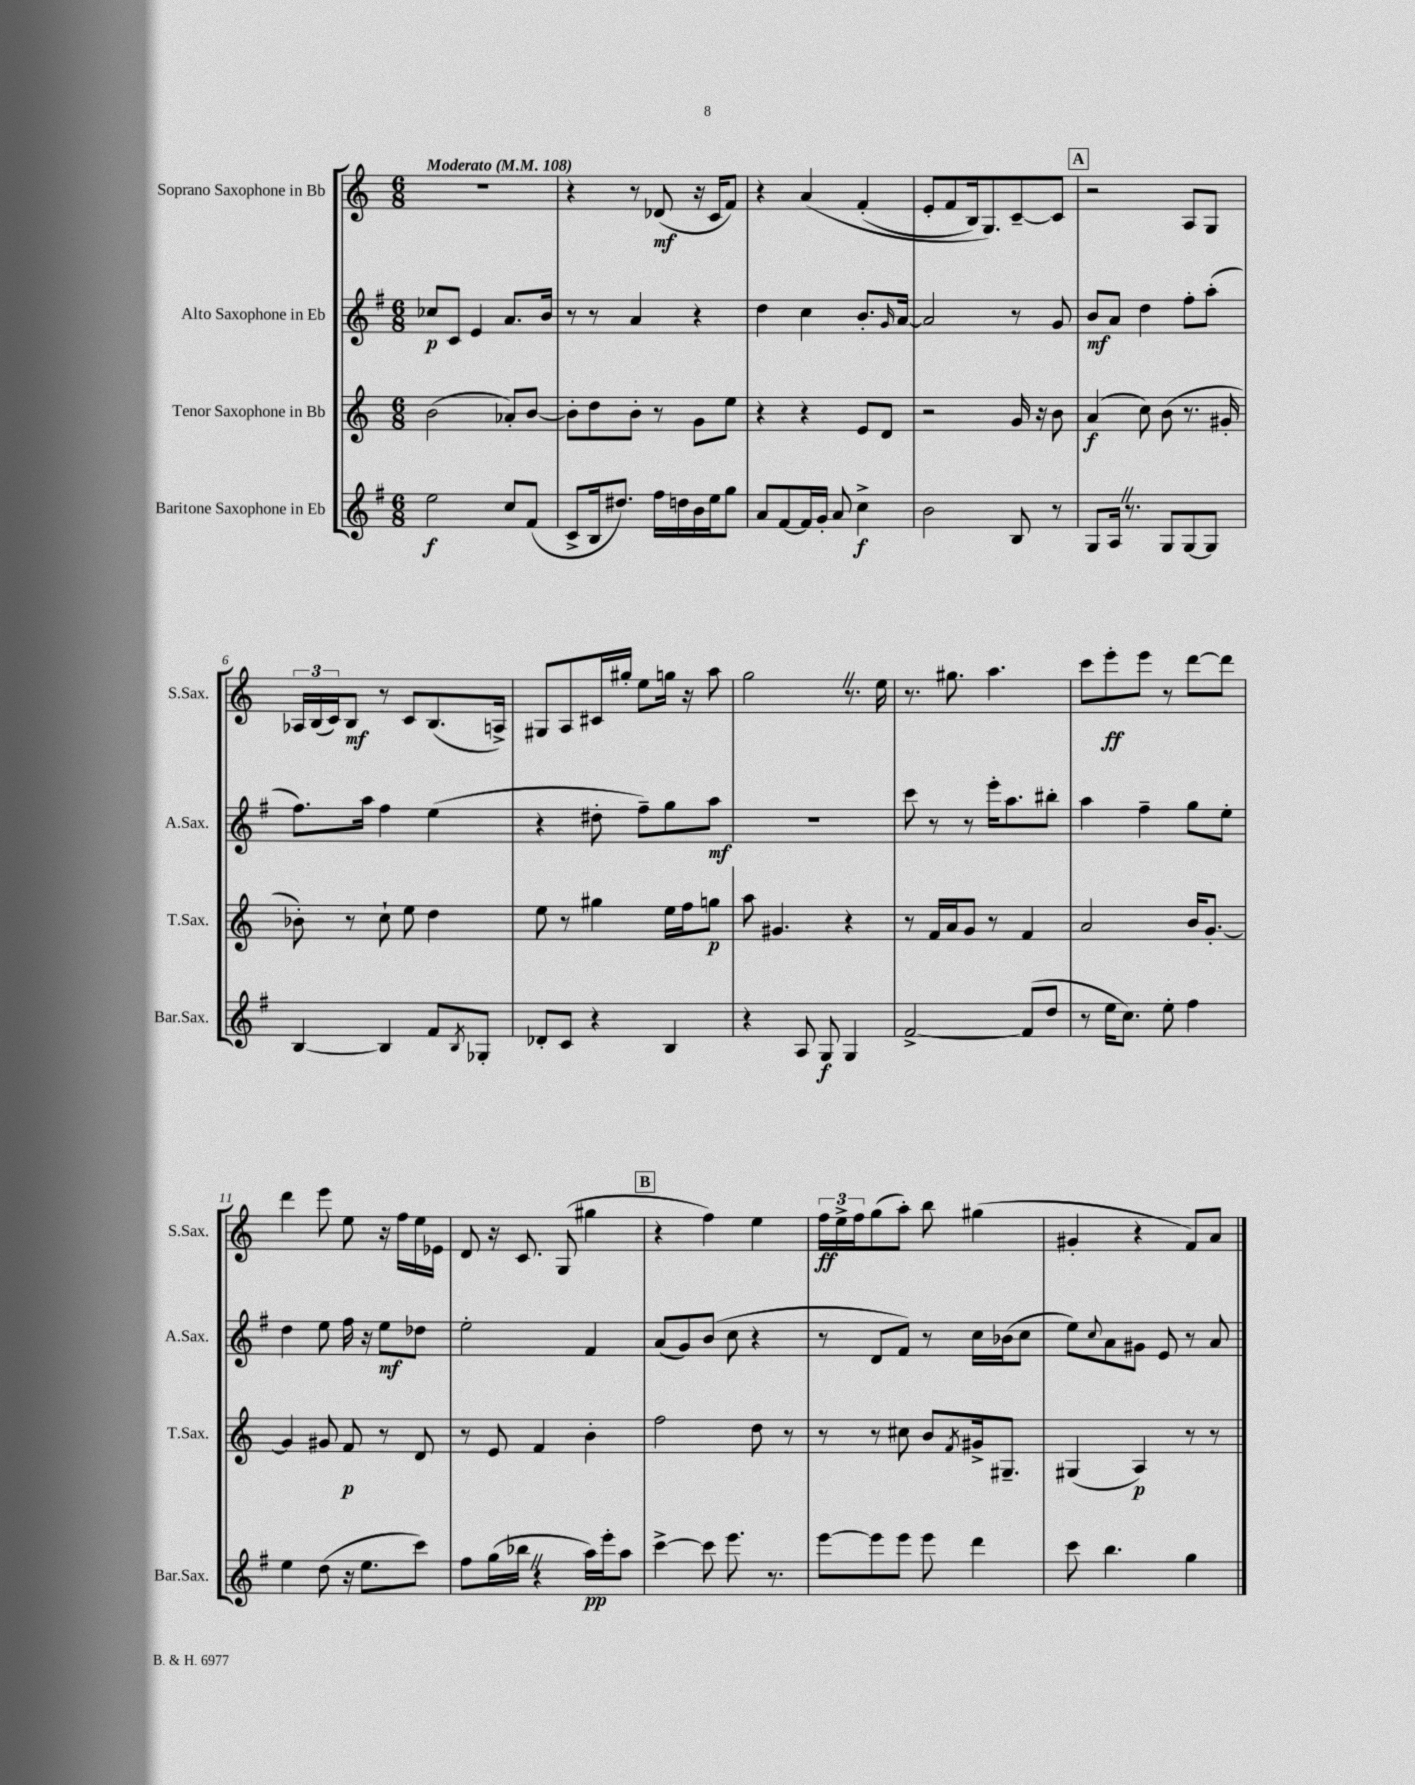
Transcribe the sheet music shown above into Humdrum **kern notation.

**kern	**dynam	**kern	**dynam	**kern	**dynam	**kern	**dynam
*part4	*part4	*part3	*part3	*part2	*part2	*part1	*part1
*staff4	*staff4	*staff3	*staff3	*staff2	*staff2	*staff1	*staff1
*I"Baritone Saxophone in Eb	*	*I"Tenor Saxophone in Bb	*	*I"Alto Saxophone in Eb	*	*I"Soprano Saxophone in Bb	*
*I'Bar.Sax.	*	*I'T.Sax.	*	*I'A.Sax.	*	*I'S.Sax.	*
*clefG2	*	*clefG2	*	*clefG2	*	*clefG2	*
*k[f#]	*	*k[]	*	*k[f#]	*	*k[]	*
*M6/8	*	*M6/8	*	*M6/8	*	*M6/8	*
*MM108	*	*MM108	*	*MM108	*	*MM108	*
=1	=1	=1	=1	=1	=1	=1	=1
!	!	!	!	!	!	!LO:TX:a:B:t=Moderato	!
2ee\	f	(2b\	.	8cc-X/L	p	2.r	.
.	.	.	.	8c/J	.	.	.
.	.	.	.	4e/	.	.	.
8cc/L	.	8a-X'/L)	.	8.a/L	.	.	.
(8f#/J	.	[8b/J	.	.	.	.	.
.	.	.	.	16b/Jk	.	.	.
=2	=2	=2	=2	=2	=2	=2	=2
8c^/L	.	8b'\L]	.	8r	.	4r	.
16B/k	.	8dd\	.	8r	.	.	.
8.dd#X/J)	.	.	.	.	.	.	.
.	.	8b'\J	.	4a/	.	8r	.
16ff#\LL	.	8r	.	.	.	(8d-X/	mf
16ddn\	.	.	.	.	.	.	.
16b\	.	8g\L	.	4r	.	16r	.
16ee\J	.	.	.	.	.	16c/KL	.
8gg\J	.	8ee\J	.	.	.	8f/J)	.
=3	=3	=3	=3	=3	=3	=3	=3
8a/L	.	4r	.	4dd\	.	4r	.
[8f#/	.	.	.	.	.	.	.
16f#/L]	.	4r	.	4cc\	.	(4a/	.
16g'/JJ	.	.	.	.	.	.	.
8a/	.	.	.	.	.	.	.
4cc^\	f	8e/L	.	8.b'/L	.	(4f'/	.
.	.	8d/J	.	.	.	.	.
.	.	.	.	16qqg/	.	.	.
.	.	.	.	[16a/Jk	.	.	.
=4	=4	=4	=4	=4	=4	=4	=4
2b\	.	2r	.	2a/]	.	8e'/L	.
.	.	.	.	.	.	8f/	.
.	.	.	.	.	.	16B/k)	.
.	.	.	.	.	.	8.G/)	.
8B/	.	16g/	.	8r	.	[8c~/	.
.	.	16r	.	.	.	.	.
8r	.	8b\	.	8g/	.	8c/J]	.
!!LO:REH:place=s1:t=A
=5	=5	=5	=5	=5	=5	=5	=5
8G/L	.	(4a/	f	8b/L	mf	2r	.
16AZ/Jk	.	.	.	8a/J	.	.	.
8.r	.	.	.	.	.	.	.
.	.	8cc\)	.	4dd\	.	.	.
8G/L	.	(8b\	.	.	.	.	.
[8G/	.	8.r	.	8ff#'\L	.	8A/L	.
8G/J]	.	.	.	(8aa'\J	.	8G/J	.
.	.	16g#X'/	.	.	.	.	.
!!LO:LB:g=z
=6	=6	=6	=6	=6	=6	=6	=6
[4B/	.	8b-X'\)	.	8.ff#\L)	.	24A-X/LL	.
.	.	.	.	.	.	(24B/	.
.	.	.	.	.	.	24c/J)	.
.	.	8r	.	.	.	8B/J	mf
.	.	.	.	16aa\Jk	.	.	.
4B/]	.	8cc`\	.	4ff#\	.	8r	.
.	.	8ee\	.	.	.	8c/L	.
8f#/L	.	4dd\	.	(4ee\	.	(8.B/	.
8qB/	.	.	.	.	.	.	.
8G-X'/J	.	.	.	.	.	.	.
.	.	.	.	.	.	16An^/Jk)	.
=7	=7	=7	=7	=7	=7	=7	=7
8d-X'/L	.	8ee\	.	4r	.	8G#X/L	.
8c/J	.	8r	.	.	.	8A/	.
4r	.	4gg#X\	.	8dd#X'\	.	16c#X/L	.
.	.	.	.	.	.	16gg#X'/JJ	.
.	.	.	.	8ff#~\L)	.	8ee\L	.
4B/	.	16ee\LL	.	8gg\	.	16ggn\Jk	.
.	.	16ff\J	.	.	.	16r	.
.	.	8ggn\J	p	8aa\J	mf	8aa\	.
=8	=8	=8	=8	=8	=8	=8	=8
4r	.	8aa\	.	2.r	.	2ggZ\	.
.	.	4.g#X/	.	.	.	.	.
8A/	.	.	.	.	.	.	.
8G/	f	.	.	.	.	.	.
4G/	.	4r	.	.	.	8.r	.
.	.	.	.	.	.	16ee\	.
=9	=9	=9	=9	=9	=9	=9	=9
[2f#^/	.	8r	.	8ccc\	.	8.r	.
.	.	16f/LL	.	8r	.	.	.
.	.	16a/J	.	.	.	8.gg#X\	.
.	.	8g/J	.	8r	.	.	.
.	.	8r	.	16eee'\KL	.	4.aa\	.
.	.	.	.	8.aa\	.	.	.
(8f#/L]	.	4f/	.	.	.	.	.
8dd/J	.	.	.	8bb#X'\J	.	.	.
=10	=10	=10	=10	=10	=10	=10	=10
8r	.	2a/	.	4aa\	.	8ccc\L	.
16ee\KL	.	.	.	.	.	8eee'\	ff
8.cc\J)	.	.	.	.	.	.	.
.	.	.	.	4ff#~\	.	8eee\J	.
8ee'\	.	.	.	.	.	8r	.
4ff#\	.	16b/KL	.	8gg\L	.	[8ddd\L	.
.	.	[8.g'/J	.	.	.	.	.
.	.	.	.	8ee'\J	.	8ddd\J]	.
!!LO:LB:g=z
=11	=11	=11	=11	=11	=11	=11	=11
4ee\	.	4g/]	.	4dd\	.	4ddd\	.
(8dd\	.	8g#X/	.	8ee\	.	8eee\	.
16r	.	8f/	p	16ff#\	.	8ee\	.
8.ee\L	.	.	.	16r	.	.	.
.	.	8r	.	8ee\L	mf	16r	.
.	.	.	.	.	.	16ff\LL	.
8ccc\J)	.	8d/	.	8dd-X\J	.	16ee\	.
.	.	.	.	.	.	16e-X\JJ	.
=12	=12	=12	=12	=12	=12	=12	=12
8ff#\L	.	8r	.	2ee'\	.	8d/	.
(16gg\L	.	8e/	.	.	.	16r	.
16bb-XZ\JJ	.	.	.	.	.	8.c/	.
4r	.	4f/	.	.	.	.	.
.	.	.	.	.	.	(8G/	.
16aa\LL)	pp	4b'\	.	4f#/	.	4gg#X\	.
16eee'\J	.	.	.	.	.	.	.
8aa\J	.	.	.	.	.	.	.
!!LO:REH:place=s1:t=B
=13	=13	=13	=13	=13	=13	=13	=13
[4ccc^\	.	2ff\	.	(8a/L	.	4r	.
.	.	.	.	8g/)	.	.	.
8ccc\]	.	.	.	(8b/J	.	4ff\)	.
8.eee\	.	.	.	8cc\	.	.	.
.	.	8dd\	.	4r	.	4ee\	.
8.r	.	.	.	.	.	.	.
.	.	8r	.	.	.	.	.
=14	=14	=14	=14	=14	=14	=14	=14
[8eee\L	.	8r	.	8r	.	24ff\LL	ff
.	.	.	.	.	.	24ee^\	.
.	.	.	.	.	.	24ff\J	.
8eee\]	.	8r	.	8d/L	.	(8gg\	.
8eee\J	.	8cc#X\	.	8f#/J)	.	8aa'\J)	.
8eee\	.	8b/L	.	8r	.	8bb\	.
.	.	8qf/	.	.	.	.	.
4ddd\	.	16g#X^/k	.	16cc\LL	.	(4gg#X\	.
.	.	8.G#X~/J	.	(16b-X\J	.	.	.
.	.	.	.	8cc\J	.	.	.
=15	=15	=15	=15	=15	=15	=15	=15
8ccc\	.	(4G#X/	.	8ee\L)	.	4g#X'/	.
.	.	.	.	8qqcc/	.	.	.
4.bb\	.	.	.	8a\	.	.	.
.	.	4A/)	p	8g#X\J	.	4r	.
.	.	.	.	8e/	.	.	.
4gg\	.	8r	.	8r	.	8f/L)	.
.	.	8r	.	8a/	.	8a/J	.
==	==	==	==	==	==	==	==
*-	*-	*-	*-	*-	*-	*-	*-
